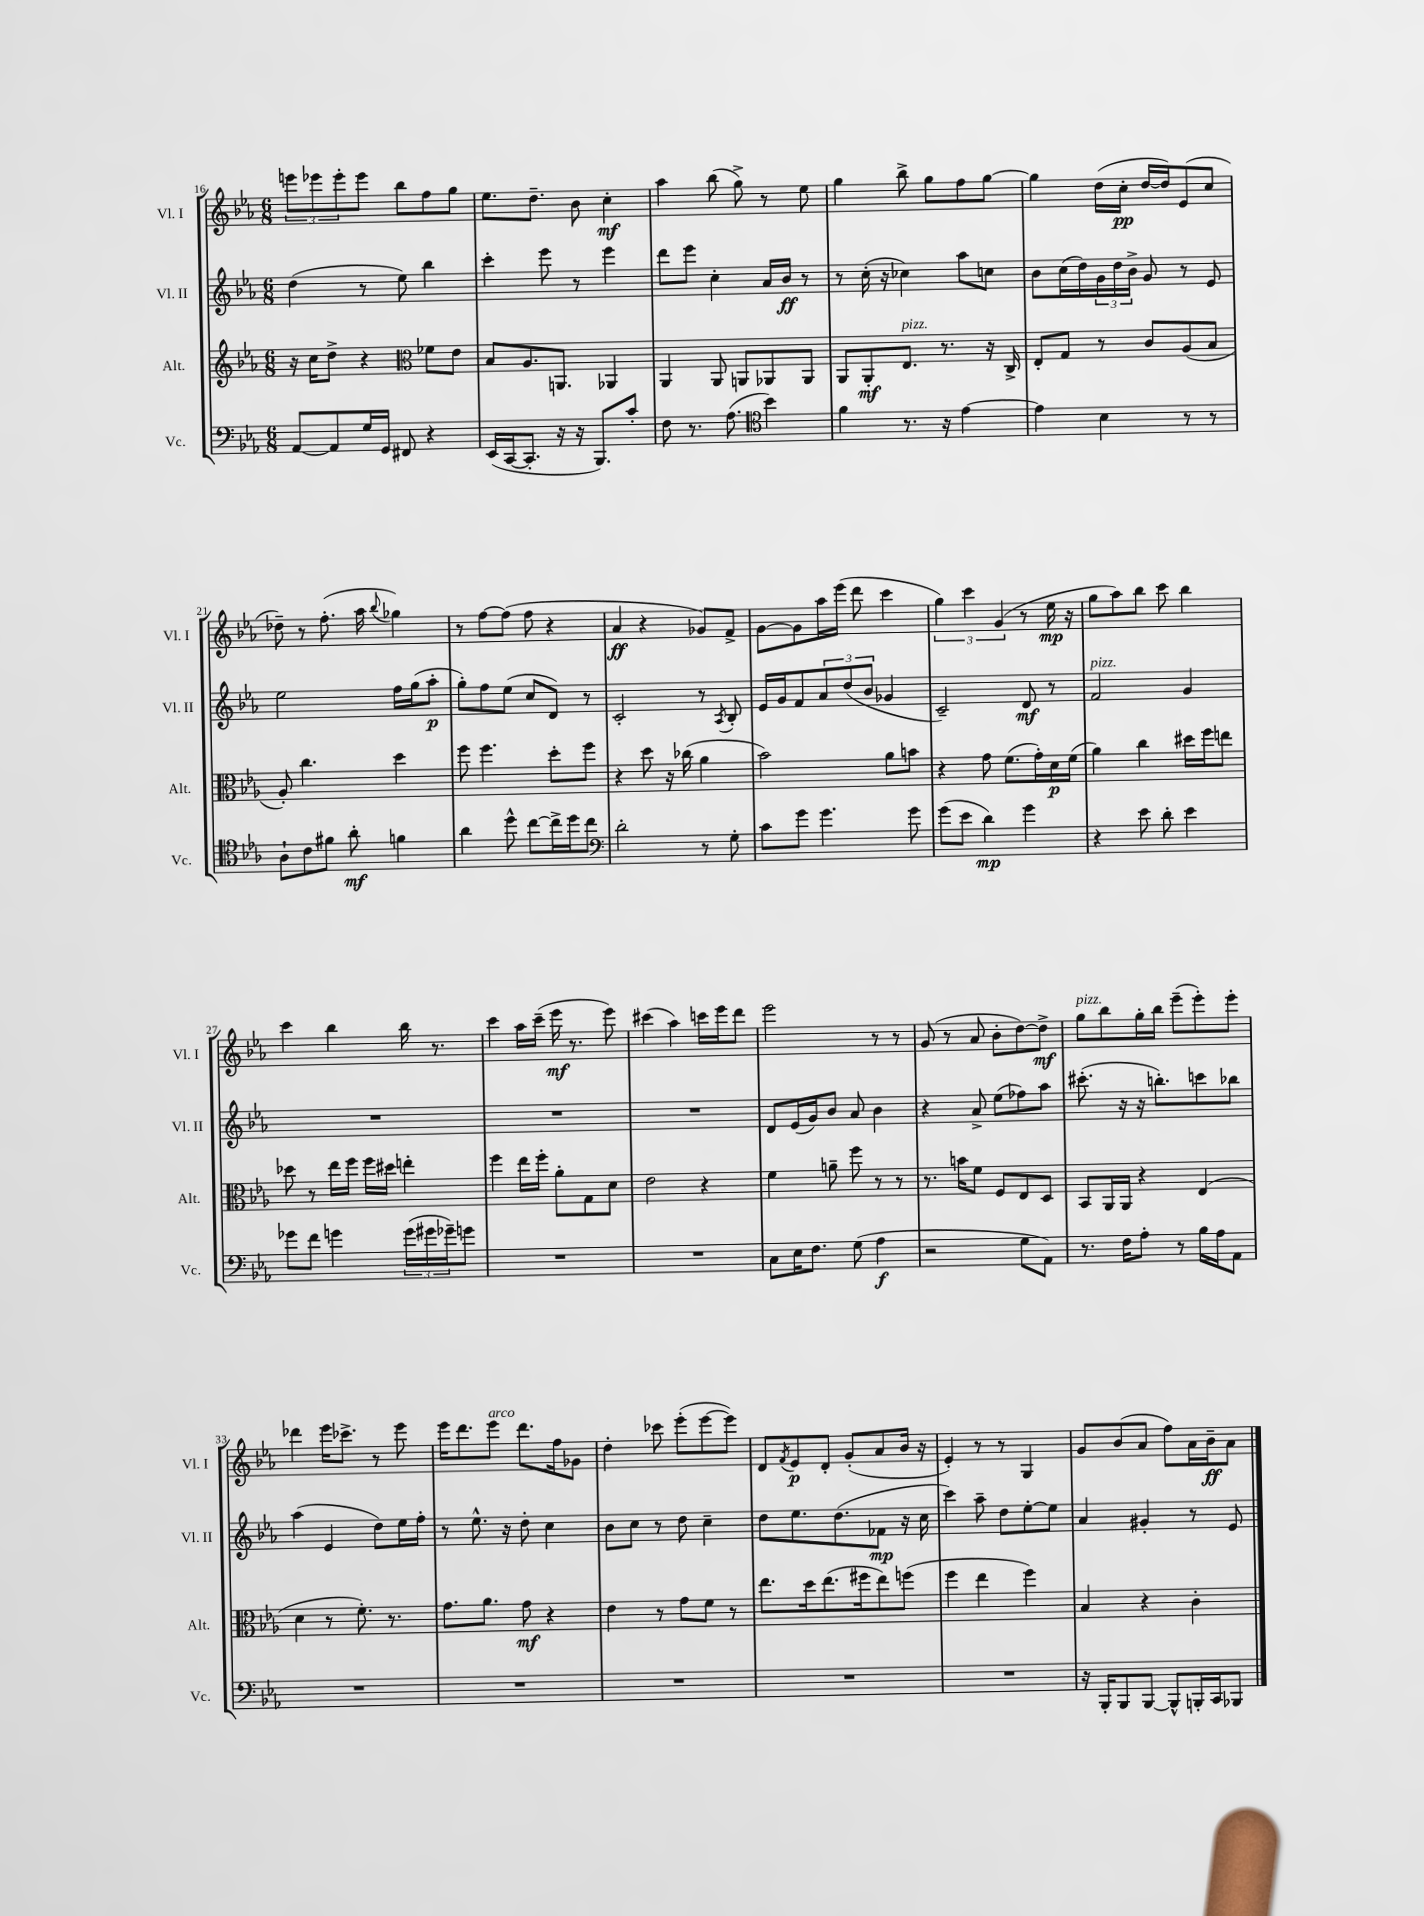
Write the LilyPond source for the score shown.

<<
\new StaffGroup <<
\new Staff = "s0" \with { instrumentName = "Vl. I" shortInstrumentName = "Vl. I" } {
    \clef treble \key ees \major \numericTimeSignature \time 6/8
    \tuplet 3/2 { e'''8 ees'''8 ees'''8-. } ees'''8 bes''8 f''8 g''8 |
    ees''8. d''8.-- bes'8 c''4-.\mf |
    aes''4 bes''8( g''8->) r8 ees''8 |
    g''4 bes''8-> g''8 f''8 g''8~ |
    g''4 d''16( c''16-.\pp d''16~ d''16) ees'8( c''8 |
    des''8--) r8 f''8.-.( aes''16 \appoggiatura { bes''8 } ges''4) |
    r8 f''8~ f''8( f''8 r4 |
    aes'4\ff r4 ges'8) f'8-> |
    g'8~ g'8 aes''16 ees'''16( d'''8 c'''4 |
    \tuplet 3/2 { g''4) c'''4 g'4( } r8 ees''16\mp r16 |
    g''8 aes''8) bes''8 c'''8 bes''4 |
    c'''4 bes''4 bes''16 r8. |
    c'''4 aes''16 c'''16--( ees'''16\mf r8. ees'''8) |
    cis'''4( aes''4) c'''16 ees'''16 d'''8 |
    ees'''2 r8 r8 |
    g'8( r8 aes'8 bes'8-. d''8~) d''8->\mf |
    g''8^\markup { \italic "pizz." } bes''8 g''16-. bes''16 ees'''8--( ees'''8-.) ees'''8-. |
    des'''4 ees'''16 ces'''8.-> r8 ees'''8 |
    ees'''16 d'''8. ees'''8^\markup { \italic "arco" } d'''8. f''16 ges'8 |
    d''4-. ces'''8 ees'''8-.( ees'''8~ ees'''8) |
    d'8 \acciaccatura { f'8 } ees'8\p d'8-. g'8-.( aes'8 bes'16 r16 |
    ees'4-.) r8 r8 g4 |
    g'8 bes'8( aes'8 f''8) aes'16 bes'16--\ff aes'8 \bar "|." |
}
\new Staff = "s1" \with { instrumentName = "Vl. II" shortInstrumentName = "Vl. II" } {
    \clef treble \key ees \major \numericTimeSignature \time 6/8
    d''4( r8 ees''8) bes''4 |
    c'''4-. ees'''8 r8 ees'''4 |
    d'''8 ees'''8 c''4-. aes'16 bes'16\ff r8 |
    r8 c''16-.( r16 ces''4) aes''8 c''8 |
    bes'8 c''16( d''16) \tuplet 3/2 { g'16 d''16 bes'16-> } g'8 r8 ees'8 |
    ees''2 f''16 g''16( aes''8-.\p |
    g''8-.) f''8 ees''8( c''8 d'8) r8 |
    c'2-. r8 \acciaccatura { aes8 } bes8-. |
    ees'16 g'16 f'8 \tuplet 3/2 { aes'8 d''8( bes'8 } ges'4 |
    c'2--) d'8\mf r8 |
    f'2^\markup { \italic "pizz." } g'4 |
    R2. |
    R2. |
    R2. |
    d'8 ees'16( g'16) bes'8 aes'8 bes'4 |
    r4 aes'8-> ees''8( fes''8) aes''8 |
    cis'''8.-.( r16 r16 b''8.-.) c'''8 bes''8 |
    aes''4( ees'4 d''8) ees''16 f''16-. |
    r8 ees''8.-^ r16 d''8-. c''4 |
    bes'8 c''8 r8 d''8 c''4-- |
    d''8 ees''8. d''8.( fes'8\mp r16 c''16 |
    c'''4) aes''8-- d''8 ees''8~-. ees''8 |
    aes'4 gis'4-. r8 ees'8 \bar "|." |
}
\new Staff = "s2" \with { instrumentName = "Alt." shortInstrumentName = "Alt." } {
    \clef treble \key ees \major \numericTimeSignature \time 6/8
    r16 c''16 d''8-> r4 \clef alto fes'8 ees'8 |
    bes8 aes8. a,8. aes,4 |
    aes,4 aes,8 a,8 aes,8 aes,8 |
    aes,8 aes,8-.\mf ees8.^\markup { \italic "pizz." } r8. r16 c16-> |
    ees8-. g8 r8 c'8 aes8( bes8 |
    aes8-.) c''4. d''4 |
    f''8 f''4. d''8-. f''8 |
    r4 d''8 r16 ces''16( aes'4 |
    bes'2) aes'8 b'8 |
    r4 g'8 f'8.( g'16-.) d'16\p f'16( |
    aes'4) c''4 dis''16 f''16 e''8 |
    des''8 r8 ees''16 f''16 f''16 dis''16 e''4-. |
    f''4 ees''16 f''16-. aes'8-. g8 d'8 |
    ees'2 r4 |
    f'4 a'8-- f''8 r8 r8 |
    r8. b'16 f'8 f8 ees8 d8 |
    bes,8 aes,16 aes,16 r4 ees4( |
    d'4 r8 f'8.-.) r8. |
    g'8. aes'8. g'8\mf r4 |
    ees'4 r8 g'8 f'8 r8 |
    ees''8. d''16 ees''8.( fis''16 ees''8) f''8( |
    f''4 ees''4 f''4) |
    bes4 r4 c'4-. \bar "|." |
}
\new Staff = "s3" \with { instrumentName = "Vc." shortInstrumentName = "Vc." } {
    \clef bass \key ees \major \numericTimeSignature \time 6/8
    aes,8~ aes,8 g16 g,16 fis,8 r4 |
    ees,16( c,16~ c,8.-. r16 r16 bes,,8.) c'8-. |
    f8 r8. aes8.( \clef tenor bes'4) |
    f'4 r8. r16 ees'4~ |
    ees'4 bes4 r8 r8 |
    aes8-! c'8 fis'8 aes'8-.\mf f'4 |
    aes'4 d''8-^ c''8~ c''16-> d''16 c''8 |
    \clef bass d'2-. r8 g8-. |
    c'8 g'8 g'4. g'8 |
    g'8( ees'8 d'4\mp) g'4 |
    r4 ees'8 d'8-. ees'4 |
    ges'8 f'8 g'4 \tuplet 3/2 { g'16( gis'16 ges'16--) } g'8 |
    R2. |
    R2. |
    c8 ees16 f8. g8( aes4\f |
    r2 g8 aes,8) |
    r8. f16 aes8-. r8 bes16 aes16 aes,8 |
    R2. |
    R2. |
    R2. |
    R2. |
    R2. |
    r16 bes,,16-. bes,,8 bes,,8~ bes,,8-^ b,,16-. c,16 bes,,8 \bar "|." |
}
>>
>>
\layout { \context { \Score currentBarNumber = #16 } }
